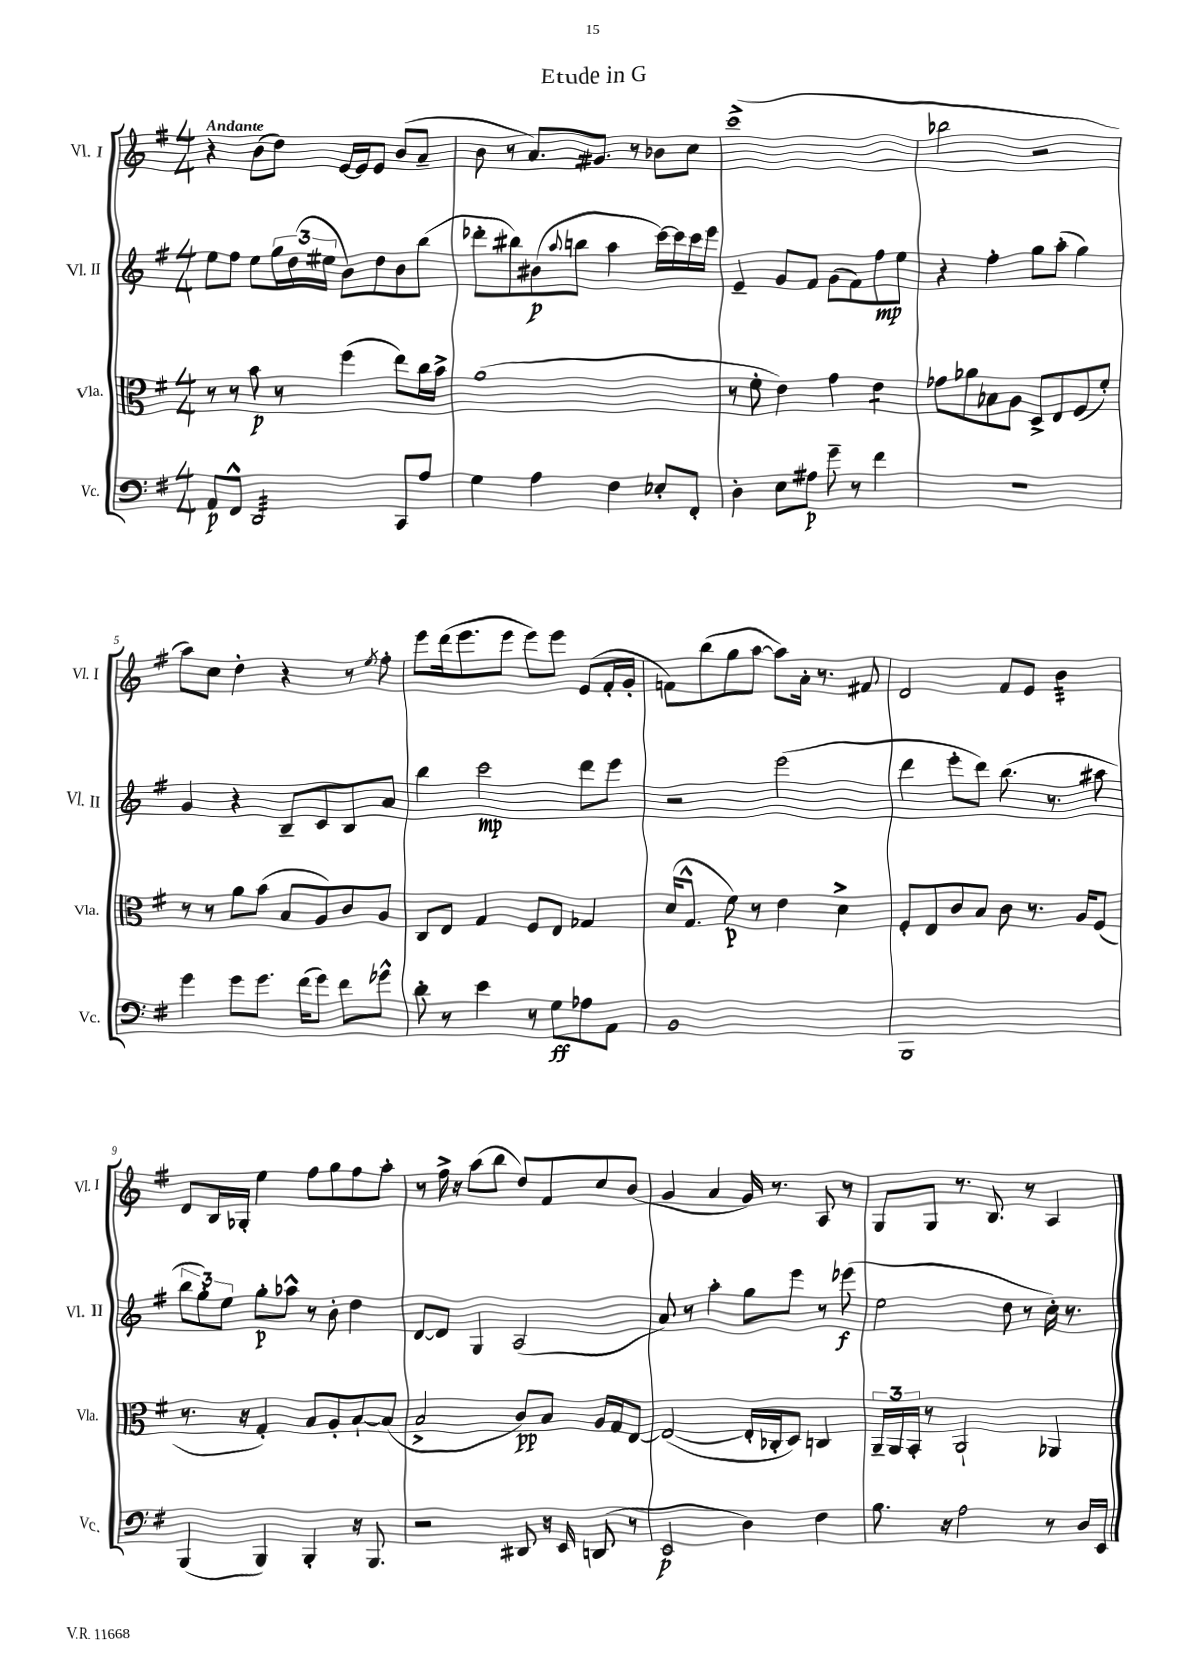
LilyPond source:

\header { title = "Etude in G" }
<<
\new StaffGroup <<
\new Staff = "s0" \with { instrumentName = "Vl. I" shortInstrumentName = "Vl. I" } {
    \clef treble \key g \major \numericTimeSignature \time 4/4 \tempo "Andante"
    r4 b'8( d''8) e'16~ e'16 e'8 b'8( a'8-- |
    b'8 r8 a'8.) gis'8. r8 bes'8 c''8 |
    c'''1->( |
    bes''2 r2 |
    a''8) c''8 d''4-. r4 r8 \acciaccatura { e''8 } fis''8-. |
    e'''8 d'''16( e'''8. e'''8 e'''8) e'''8 e'8( fis'16-. g'16-. |
    f'8) b''8( g''8 a''8~ a''8) a'16-. r8. fis'8 |
    d'2 fis'8 e'8 b'4:32 |
    d'8 b16 ges16-. e''4 fis''8 g''8 fis''8 a''8-. |
    r8 fis''16-> r16 a''8( b''8 d''8) fis'8 c''8 b'8( |
    g'4 a'4 g'16) r8. a8 r8 |
    g8 g8 r8. b8. r8 a4 \bar "|." |
}
\new Staff = "s1" \with { instrumentName = "Vl. II" shortInstrumentName = "Vl. II" } {
    \clef treble \key g \major \numericTimeSignature \time 4/4
    e''8 fis''8 e''8 \tuplet 3/2 { g''16 d''16( eis''16 } b'8) d''8 b'8 b''8( |
    des'''8-. bis''8) bis'8\p( \appoggiatura { a''8 } b''8 a''4 c'''16~) c'''16 c'''16 e'''16 |
    e'4-- g'8 fis'8 g'8( fis'8) fis''8\mp e''8 |
    r4 fis''4-. g''8 a''8-.( g''4) |
    g'4 r4 b8-- c'8 b8 a'8 |
    b''4 c'''2\mp d'''8 e'''8 |
    r2 e'''2( |
    d'''4 e'''8-. d'''8) b''8.( r8. ais''8 |
    \tuplet 3/2 { b''8 g''8-.) e''8 } g''8-.\p aes''8-^ r8 b'8-. d''4 |
    d'8~ d'8 g4 a2( |
    a'8) r8 a''4-. g''8 e'''8 r8 ees'''8\f( |
    e''2 d''8 r8 c''16-.) r8. \bar "|." |
}
\new Staff = "s2" \with { instrumentName = "Vla." shortInstrumentName = "Vla." } {
    \clef alto \key g \major \numericTimeSignature \time 4/4
    r8 r8 b'8\p r8 fis''4( e''8) c''16 b'16-> |
    a'1( |
    r8 fis'8-. e'4) g'4 e'4:8 |
    ges'8 aes'8 bes8 a8 d8-> e8 fis8( fis'8-.) |
    r8 r8 a'8 b'8( b8 a8) c'8 a8 |
    c8 e8 g4 fis8 e8 ges4 |
    d'16( g8.-^ fis'8\p) r8 e'4 d'4-> |
    fis8-. e8 c'8 b8 c'8 r8. a16 fis8( |
    r8. r16 g4-.) b8 a8-. b8~-! b8( |
    b2-> c'8\pp) b8 a16 g16 e8~ |
    e2~( e16-. ces16-. d8) c4 |
    \tuplet 3/2 { a,16-- a,16 b,16-. } r8 a,2-! aes,4 \bar "|." |
}
\new Staff = "s3" \with { instrumentName = "Vc." shortInstrumentName = "Vc." } {
    \clef bass \key g \major \numericTimeSignature \time 4/4
    a,8\p fis,8-^ d,2:32 c,8 a8 |
    g4 a4 fis4 ees8-. fis,8-. |
    d4-. e8 ais8\p g'8-- r8 fis'4 |
    r1 |
    g'4 g'8 g'8. fis'16( g'8) fis'8 ges'8-^ |
    d'8-. r8 e'4 r8 g8\ff aes8 a,8 |
    b,1 |
    b,,1 |
    b,,4( b,,4) b,,4-. r16 b,,8. |
    r2 dis,8 r16 e,16 d,8( r8 |
    e,2\p d4) fis4 |
    b8. r16 a2 r8 d16 e,16 \bar "|." |
}
>>
>>
